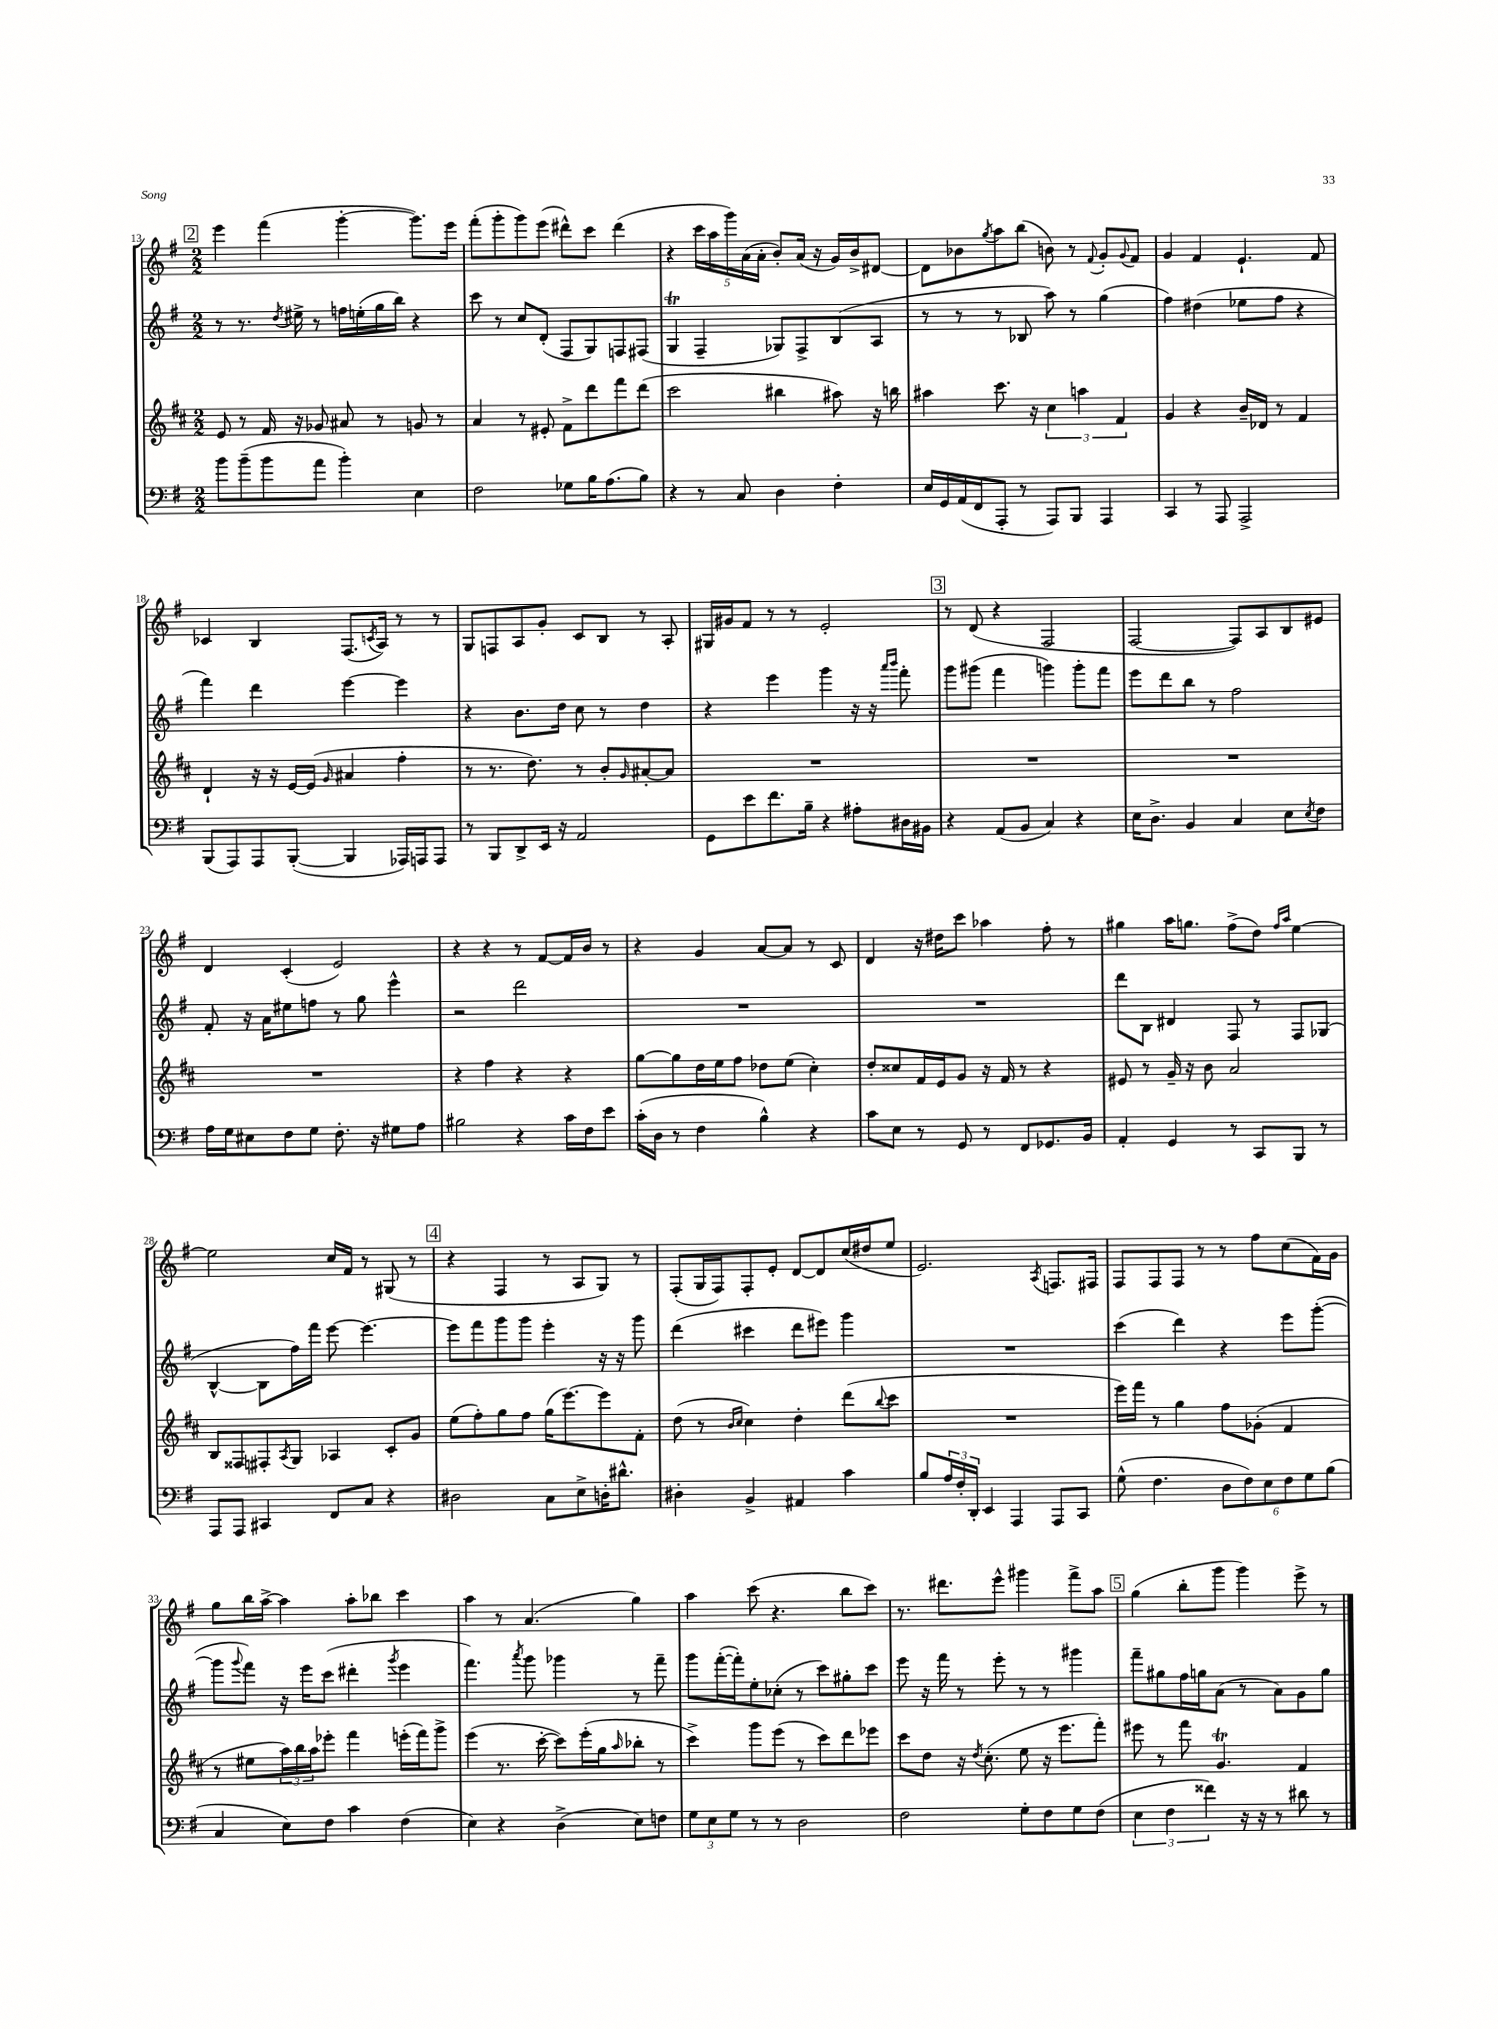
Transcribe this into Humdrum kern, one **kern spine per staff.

**kern	**kern	**kern	**kern
*staff4	*staff3	*staff2	*staff1
*clefF4	*clefG2	*clefG2	*clefG2
*k[f#]	*k[f#c#]	*k[f#]	*k[f#]
*M2/2	*M2/2	*M2/2	*M2/2
8b	8e	8r	4eee
(8b~	8r	8.r	.
8b	16f#	.	(4fff#
.	.	8qdd	.
.	16r	16ee#^	.
8a	8g-	8r	.
4b')	8a#	16ff	[4ggg'
.	.	(16ee'	.
.	8r	16gg	.
.	.	16bb)	.
4E	8g	4r	8.ggg])
.	8r	.	.
.	.	.	16eee
=	=	=	=
2F#	4a	8ccc	(8fff#'
.	.	8r	8ggg'
.	8r	8cc	8ggg)
.	8e#'	(8d'	(8eee
8G-	8f#^	8F#	8ddd#^^)
16B	8ddd	8G)	8ccc
(8.A	.	.	.
.	8fff#	8F	(4ddd#
8B)	(8ddd	(8F#	.
=	=	=	=
4r	2ccc#	4G	4r
8r	.	4F#~	20ccc
.	.	.	20aa
.	.	.	20ggg)
8C	.	.	.
.	.	.	(20a
.	.	.	20a'
4D	4bb#	8G-)	8b')
.	.	8F#^	(16a
.	.	.	16r
4F#'	8aa#)	(8B	16g)
.	.	.	16b^
.	16r	8A	[8d#
.	16bb	.	.
=	=	=	=
16E	4aa#	8r	8d#]
16GG	.	.	.
(16AA	.	8r	8b-
16FF#	.	.	.
.	.	.	8qgg
8AAA'	8.ccc#	8r	8aa
8r	.	8B-	(8bb
.	16r	.	.
8AAA)	6cc#	8aa)	8b)
8BBB	.	8r	8r
.	6aa	.	.
.	.	.	8qqf#
4AAA	.	(4gg	8g'
.	6f#	.	.
.	.	.	8qqg
.	.	.	8f#
=	=	=	=
4CC	4g	4ff#)	4g
8r	4r	(4dd#	4f#
8AAA	.	.	.
2AAA^	16b~	8ee-	4.e`
.	16d-	.	.
.	8r	8ff#	.
.	4f#	4r	.
.	.	.	8f#
=	=	=	=
(8BBB	4d`	4fff#)	4c-
8AAA)	.	.	.
8AAA	16r	4ddd	4B
.	16r	.	.
([8BBB'	[16e	.	.
.	(16e]	.	.
.	16qqg	.	.
4BBB]	4a#	[4eee	(8.F#
.	.	.	8qc
.	.	.	16A)
16AAA-)	4ff#'	4eee]	8r
16AAA	.	.	.
8AAA	.	.	8r
=	=	=	=
8r	8r	4r	8G
8BBB	8.r	.	8F
8DD^	.	8.b	8A
.	8.dd)	.	.
16EE	.	.	8g'
16r	.	16dd	.
2AA	8r	8cc	8c
.	8b'	8r	8B
.	16qqg	.	.
.	[8a#'	4dd	8r
.	8a#]	.	8A'
=	=	=	=
8GG	1r	4r	16G#
.	.	.	16g#
8e	.	.	8f#
8.f#	.	4eee	8r
.	.	.	8r
16B~	.	.	.
4r	.	4ggg	2e'
8A#'	.	16r	.
.	.	16r	.
.	.	16qqaaa	.
.	.	16qqbbb	.
16D#	.	8fff#'	.
16BB#	.	.	.
=	=	=	=
4r	1r	8ggg	8r
.	.	(8ggg#	(8d
(8AA	.	4fff#	4r
8BB	.	.	.
4C)	.	4ggg)	2F#
4r	.	8ggg'	.
.	.	8fff#	.
=	=	=	=
16E	1r	8eee	[2F#
8.D^	.	.	.
.	.	8ddd	.
4BB	.	8bb	.
.	.	8r	.
4C	.	2ff#	8F#])
.	.	.	8A
8E	.	.	8B
8qE	.	.	.
8F#	.	.	8e#
=	=	=	=
16A	1r	8f#'	4d
16G	.	.	.
8E#	.	16r	.
.	.	16a	.
8F#	.	8ee#	(4c'
8G	.	8ff	.
8.F#'	.	8r	2e)
.	.	8gg	.
16r	.	.	.
8G#	.	4eee^^	.
8A	.	.	.
=	=	=	=
2B#	4r	2r	4r
.	4ff#	.	4r
4r	4r	2ddd	8r
.	.	.	[8f#
16c	4r	.	16f#]
16F#	.	.	16b
8e	.	.	8r
=	=	=	=
(16c'	[8gg	1r	4r
16D	.	.	.
8r	8gg]	.	.
4F#	16dd	.	4g
.	16ee	.	.
.	8ff#	.	.
4B^^)	8dd-	.	[8a
.	(8ee	.	8a]
4r	4cc#')	.	8r
.	.	.	8c
=	=	=	=
8c	8dd'	1r	4d
8E	8cc##	.	.
8r	16f#	.	16r
.	16e	.	16dd#
8GG	8g	.	8ccc
8r	16r	.	4aa-
.	16f#	.	.
8FF#	8r	.	.
8.GG-	4r	.	8ff#'
.	.	.	8r
16BB	.	.	.
=	=	=	=
4AA'	8e#	8ddd	4gg#
.	8r	8B	.
4GG	16g~	4d#	16aa
.	16r	.	8.gg
.	8b	.	.
8r	2a	8F#	(8ff#^
8CC	.	8r	8dd)
.	.	.	16qqff#
.	.	.	16qqaa
8BBB	.	8F#	[4ee
8r	.	(8G-	.
=	=	=	=
8AAA	8B	[4B^^	2ee]
8AAA	8F##	.	.
4CC#	8F#'	8B]	.
.	8qA	.	.
.	8G	16ff#)	.
.	.	16fff#	.
8FF#	4A-	[8eee	16cc
.	.	.	16f#
8C	.	4.eee_	8r
4r	8c#'	.	(8G#
.	8g	.	8r
=	=	=	=
2D#	(8ee	8eee]	4r
.	8ff#')	8fff#	.
.	8gg	8ggg	4F#
.	8ff#	8ggg	.
8C	(16gg	4eee'	8r
.	[8.eee)	.	.
8E^	.	.	8A
16D'	8eee]	16r	8G)
8.d#^^	.	16r	.
.	8f#'	8ggg	8r
=	=	=	=
4D#'	(8dd	(4ddd	(8F#'
.	8r	.	16G
.	.	.	16F#)
.	16qqb	.	.
.	16qqcc#	.	.
4BB^	4cc#)	4ccc#	8F#'
.	.	.	8e'
4AA#	4dd'	8ddd	[8d
.	.	8eee#)	8d]
4c	(8ddd	4ggg	(16cc
.	.	.	16dd#
.	8qqbb	.	.
.	8ccc#	.	8ee
=	=	=	=
8B	1r	1r	2.e)
24A	.	.	.
24F#'	.	.	.
24DD'	.	.	.
4EE	.	.	.
4AAA	.	.	.
.	.	.	8qA
8AAA	.	.	8.F
8CC	.	.	.
.	.	.	16F#
=	=	=	=
(8G^^	16eee)	(4ccc	8F#
.	16fff#	.	.
4.F#	8r	.	8F#
.	4gg	4ddd)	8F#
.	.	.	8r
12D	8ff#	4r	8r
12F#)	.	.	.
.	(8g-'	.	8ff#
12E	.	.	.
12F#	4f#	8eee	(8cc
12G	.	.	.
.	.	([8ggg'	16f#)
(12B	.	.	.
.	.	.	16g
=	=	=	=
4C	8r	8ggg]	8gg
.	.	8qqggg	.
.	8ee#	8fff#)	16bb
.	.	.	[16aa^
8E)	24aa)	16r	4aa]
.	24bb	.	.
.	.	16eee	.
.	24aa	.	.
8F#	8eee-'	(8ccc	.
4c	4fff#	4ddd#'	8aa'
.	.	.	8bb-
.	.	8qggg	.
(4F#	(16eee'	4eee	4ccc
.	16fff#)	.	.
.	8ggg^	.	.
=	=	=	=
4E)	(4eee	4.fff#)	4aa
4r	8.r	.	8r
.	.	8qaaa	.
.	.	8ggg	(4.a
.	[16ccc#'	.	.
(4D^	8ccc#])	4ggg-	.
.	(16eee'	.	.
.	16gg	.	.
.	16qqaa	.	.
8E)	8bb-'	8r	4gg)
8F	8r	8fff#~	.
=	=	=	=
12G	4ccc#^)	8ggg	4aa
12E	.	.	.
.	.	([16fff#'	.
12G	.	.	.
.	.	16fff#'])	.
8r	8ggg	8ee'	(8ccc
8r	(8eee	(8cc-'	4.r
2D	8r	8r	.
.	8ccc#)	8ccc)	.
.	8ddd	8gg#'	8bb
.	8eee-	8ccc	8ccc)
=	=	=	=
2F#	8ccc#	8eee	8.r
.	8dd	16r	.
.	.	16fff#	8.ddd#
.	16r	8r	.
.	8qdd	.	.
.	(8.cc#'	.	.
.	.	8eee'	8eee^^
8G'	8ee	8r	4ggg#
8F#	16r	8r	.
.	8.eee	.	.
8G	.	4ggg#	8fff#^
(8F#	8fff#')	.	8aa
=	=	=	=
6E	8eee#	8fff#~	(4gg
.	8r	8gg#	.
6F#	.	.	.
.	8fff#	16ff#	8bb'
.	.	16gg	.
6f##)	.	.	.
.	4.g	(8a	8ggg
16r	.	8r	4ggg)
16r	.	.	.
8r	.	8a)	.
8d#	4f#	8g	8eee^
8r	.	8gg	8r
==	==	==	==
*-	*-	*-	*-
